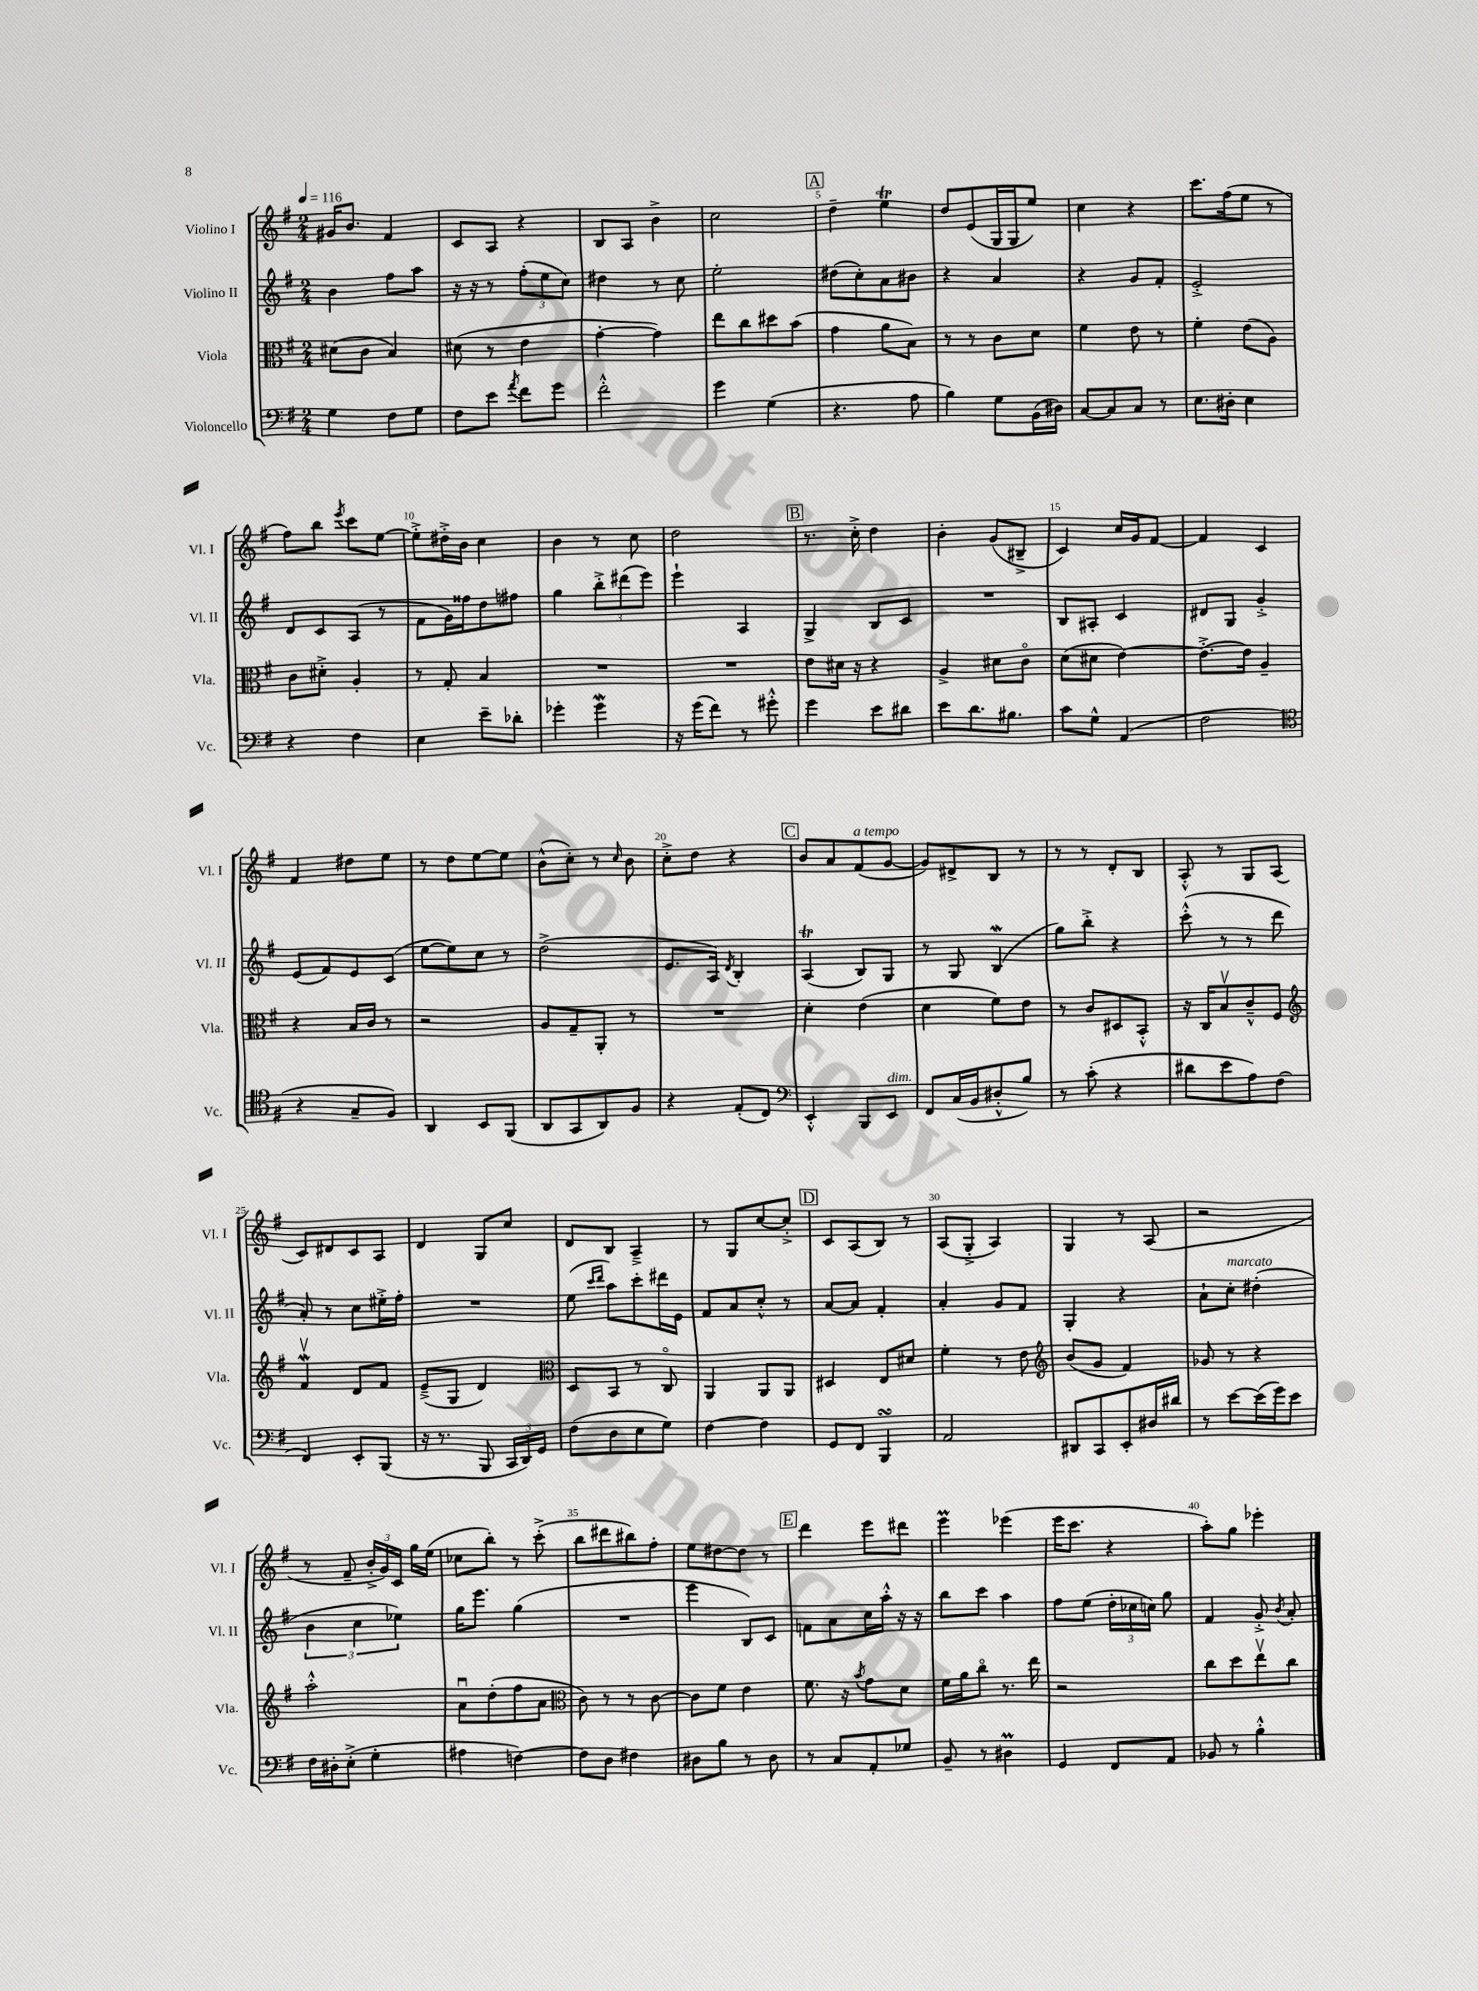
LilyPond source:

<<
\new StaffGroup <<
\new Staff = "s0" \with { instrumentName = "Violino I" shortInstrumentName = "Vl. I" } {
    \clef treble \key g \major \numericTimeSignature \time 2/4 \tempo 4 = 116
    \autoBeamOff gis'16[ b'8.] fis'4 |
    c'8[ a8] r4 |
    b8[ a8] b'4-> |
    c''2 |
    \mark \markup { \box "A" } d''4-- e''4\trill |
    d''8[ e'8( g16 g16 e''8]) |
    c''4 r4 |
    c'''8.[ fis''16( e''8] r8 |
    fis''8[) b''8] \acciaccatura { e'''8 } c'''8[ e''8]~ |
    e''8[-.-> dis''16-.-> b'16] c''4 |
    b'4 r8 c''8 |
    d''2 |
    \mark \markup { \box "B" } r8. c''16-.-> d''4 |
    b'4-. g'8[( bis8]---> |
    c'4) c''16[ g'16 fis'8]~ |
    fis'4 c'4 |
    fis'4 dis''8[ e''8] |
    r8 d''8[ e''8~ e''8] |
    b'8[-^( c''8]-.) r8 \grace { c''16 } b'8 |
    c''8[-.-> d''8] r4 |
    \mark \markup { \box "C" } b'8[ a'8 fis'8^\markup { \italic "a tempo" }( g'8]~ |
    g'8[) dis'8-> b8] r8 |
    r8 r8 d'8[-. b8] |
    a8-.-^ r8 g8[ a8]( |
    c'8[) dis'8 c'8 a8] |
    d'4 g8[ c''8] |
    d'8[ b8] a4---> |
    r8 g8[ c''8~ c''8]-.-> |
    \mark \markup { \box "D" } c'8[ a8( b8]) r8 |
    a8[( g8]-.-> a4) |
    g4 r8 a8( |
    r2 |
    r8 fis'8-- \tuplet 3/2 { b'16[-.-> g'16) c'16] } g''16[ e''16]( |
    ces''8[ b''8]-.) r8 c'''8-.->( |
    b''8[ dis'''8 bis''8) fis''8]-. |
    e''8[ dis''8~ dis''8] r8 |
    \mark \markup { \box "E" } d'''4 e'''8[ dis'''8] |
    e'''4\prall ees'''4( |
    e'''16[ c'''8.] r4 |
    a''8[-.) g''8] ees'''4-. \bar "|." |
}
\new Staff = "s1" \with { instrumentName = "Violino II" shortInstrumentName = "Vl. II" } {
    \clef treble \key g \major \numericTimeSignature \time 2/4
    \autoBeamOff b'4 fis''8[ a''8] |
    r16 r16 r8 \tuplet 3/2 { fis''8[-.( e''8 c''8]) } |
    dis''4 r8 c''8 |
    e''2-. |
    \mark \markup { \box "A" } dis''8[( c''8-.) a'8 bis'8] |
    r4 a'4 |
    r4 g'8[ fis'8]-. |
    e'2-.-> |
    d'8[ c'8 a8]( r8 |
    fis'8[ g'16) fisis''16 d''8 fis''8] |
    g''4 \tuplet 3/2 { b''8[-.-> dis'''8( e'''8]) } |
    e'''4-! a4 |
    \mark \markup { \box "B" } g4-> b8[ c'8] |
    R2 |
    b8[ ais8]-. c'4 |
    dis'8[ g8] g'4-.-> |
    e'8[( fis'8) e'8 c'8]( |
    e''8[~ e''8) c''8] r8 |
    d''2->( |
    e'8.[ a16]) \acciaccatura { d'8 } b4-. |
    \mark \markup { \box "C" } a4\trill( b8[) g8] |
    r8 g8 b4\mordent( |
    g''8[) b''8]-.-> r4 |
    c'''8-.-^( r8 r8 d'''8 |
    a'8-.) r8 c''8[ eis''16-.-> fis''16]-. |
    R2 |
    e''8( \grace { c'''16[ d'''16] } a''8[) c'''8-. dis'''16 e'16] |
    fis'8[ a'8 c''8]-.-^ r8 |
    \mark \markup { \box "D" } a'8[~ a'8] fis'4-. |
    a'4-. g'8[ fis'8] |
    g4-. r4 |
    a'8[-! c''8]-.^\markup { \italic "marcato" } dis''4-.( |
    \tuplet 3/2 { b'4 c''4 ees''4) } |
    g''16[ e'''8.] g''4( |
    R2 |
    e'''4 b8[) c'8] |
    \mark \markup { \box "E" } f'8[ a'8 c''16 a''16]-.-^ r16 r16 |
    b''8[ c'''8] a''4 |
    fis''8[ e''8]( \tuplet 3/2 { d''16[-. ces''16 c''16]) } g''8 |
    fis'4 g'8-.-> \acciaccatura { b'8 } a'8-. \bar "|." |
}
\new Staff = "s2" \with { instrumentName = "Viola" shortInstrumentName = "Vla." } {
    \clef alto \key g \major \numericTimeSignature \time 2/4
    \autoBeamOff dis'8[( c'8] b4) |
    dis'8( r8 e'4 |
    g'4~-. g'4) |
    e''8[ c''8 dis''8 b'8]( |
    \mark \markup { \box "A" } g'4 a'8[ b8]) |
    r8 r8 c'8[ d'8] |
    fis'4 e'8 r8 |
    fis'4-. e'8[( a8]) |
    c'8[ dis'8]-.-> a4-. |
    r8 g8-. b4 |
    R2 |
    R2 |
    \mark \markup { \box "B" } e'8[ dis'16] r16 r4 |
    a4-> dis'8[ c'8]\flageolet |
    d'8[( dis'8] e'4~) |
    e'8.[~-.-> e'16] a4-- |
    r4 b16[ c'16] r8 |
    r2 |
    a8[ g8-- a,8]-. r8 |
    R2 |
    \mark \markup { \box "C" } d'4-. e'4( |
    d'4 fis'8[) e'8] |
    r8 c'8[ dis8 b,8]-.-^ |
    r16 c16[ b8\upbow c'8---^ fis8] |
    \clef treble fis'4\upbow\mordent d'8[ fis'8] |
    e'8[--->( g8] d'4) |
    \clef alto d8[ b,8] r8 c8\flageolet |
    a,4 a,8[ a,8] |
    \mark \markup { \box "D" } dis4 e8[ dis'8] |
    fis'4-. r8 e'8 |
    \clef treble b'8[( g'8] fis'4) |
    ges'8 r8 r4 |
    a''2-.-^ |
    a'8[\downbow d''8-.( fis''8 a'8] |
    \clef alto c'8) r8 r8 c'8~ |
    c'8[ fis'8] e'4 |
    \mark \markup { \box "E" } fis'8. r16 \acciaccatura { b'8 } g'8[ d'8] |
    fis'16[ a'16 c''8]\flageolet r8. e''16 |
    r2 |
    c''8[ d''8 e''8\upbow c''8] \bar "|." |
}
\new Staff = "s3" \with { instrumentName = "Violoncello" shortInstrumentName = "Vc." } {
    \clef bass \key g \major \numericTimeSignature \time 2/4
    \autoBeamOff g4 fis8[ g8] |
    fis8[ e'8] \acciaccatura { a'8 } fis'8[ g'8] |
    fis'2-.-^ |
    g'4 g4( |
    \mark \markup { \box "A" } r4. a8 |
    b4) g8[ b,16( dis16]) |
    c8[~ c8 c8] r8 |
    e8.[ dis16]-. e4 |
    r4 fis4 |
    e4 e'8[-- des'8]-. |
    ges'4-. ges'4\mordent |
    r16 g'16[( fis'8]) r8 gis'8-.-^ |
    \mark \markup { \box "B" } g'4 e'8[ dis'8] |
    e'8[ d'8. bis8.] |
    c'8[ g8]-^ a,4( |
    fis2 |
    \clef tenor r4 g8[-- fis8]) |
    a,4 b,8[ fis,8]( |
    a,8[ g,8 a,8) fis8] |
    r4 e8[-.( c8]) |
    \mark \markup { \box "C" } \clef bass e,4-.-^ b,,8[ e,8]^\markup { \italic "dim." } |
    fis,8[ c16( b,16 dis8-.-^ b8]) |
    r8 c'8-.( r4 |
    dis'8[ e'8 a8) fis8]( |
    fis,4) e,8[-. b,,8]( |
    r16 r8. b,,8 \tuplet 3/2 { c,16[ d,16) g,16] } |
    fis8[( d8 e8 g8]) |
    fis4~ fis4 |
    \mark \markup { \box "D" } g,8[ fis,8] b,,4\turn |
    a,2 |
    dis,8[ c,8 e,8-. dis16 dis'16] |
    r8 e'8[~ e'16( g'16) e'8] |
    fis16[ dis16-. e8]-.->( g4-. |
    ais4 f4~) |
    f8[ d8] fis4 |
    dis8[ b8] r8 dis8 |
    \mark \markup { \box "E" } r8 c8[ a,8-. ges8] |
    b,8-- r8 dis4\prall |
    g,4 fis,8[ a,8] |
    bes,8 r8 b4-.-^ \bar "|." |
}
>>
>>
\layout { \context { \Score \override BarNumber.break-visibility = ##(#f #t #t) barNumberVisibility = #(every-nth-bar-number-visible 5) } }
